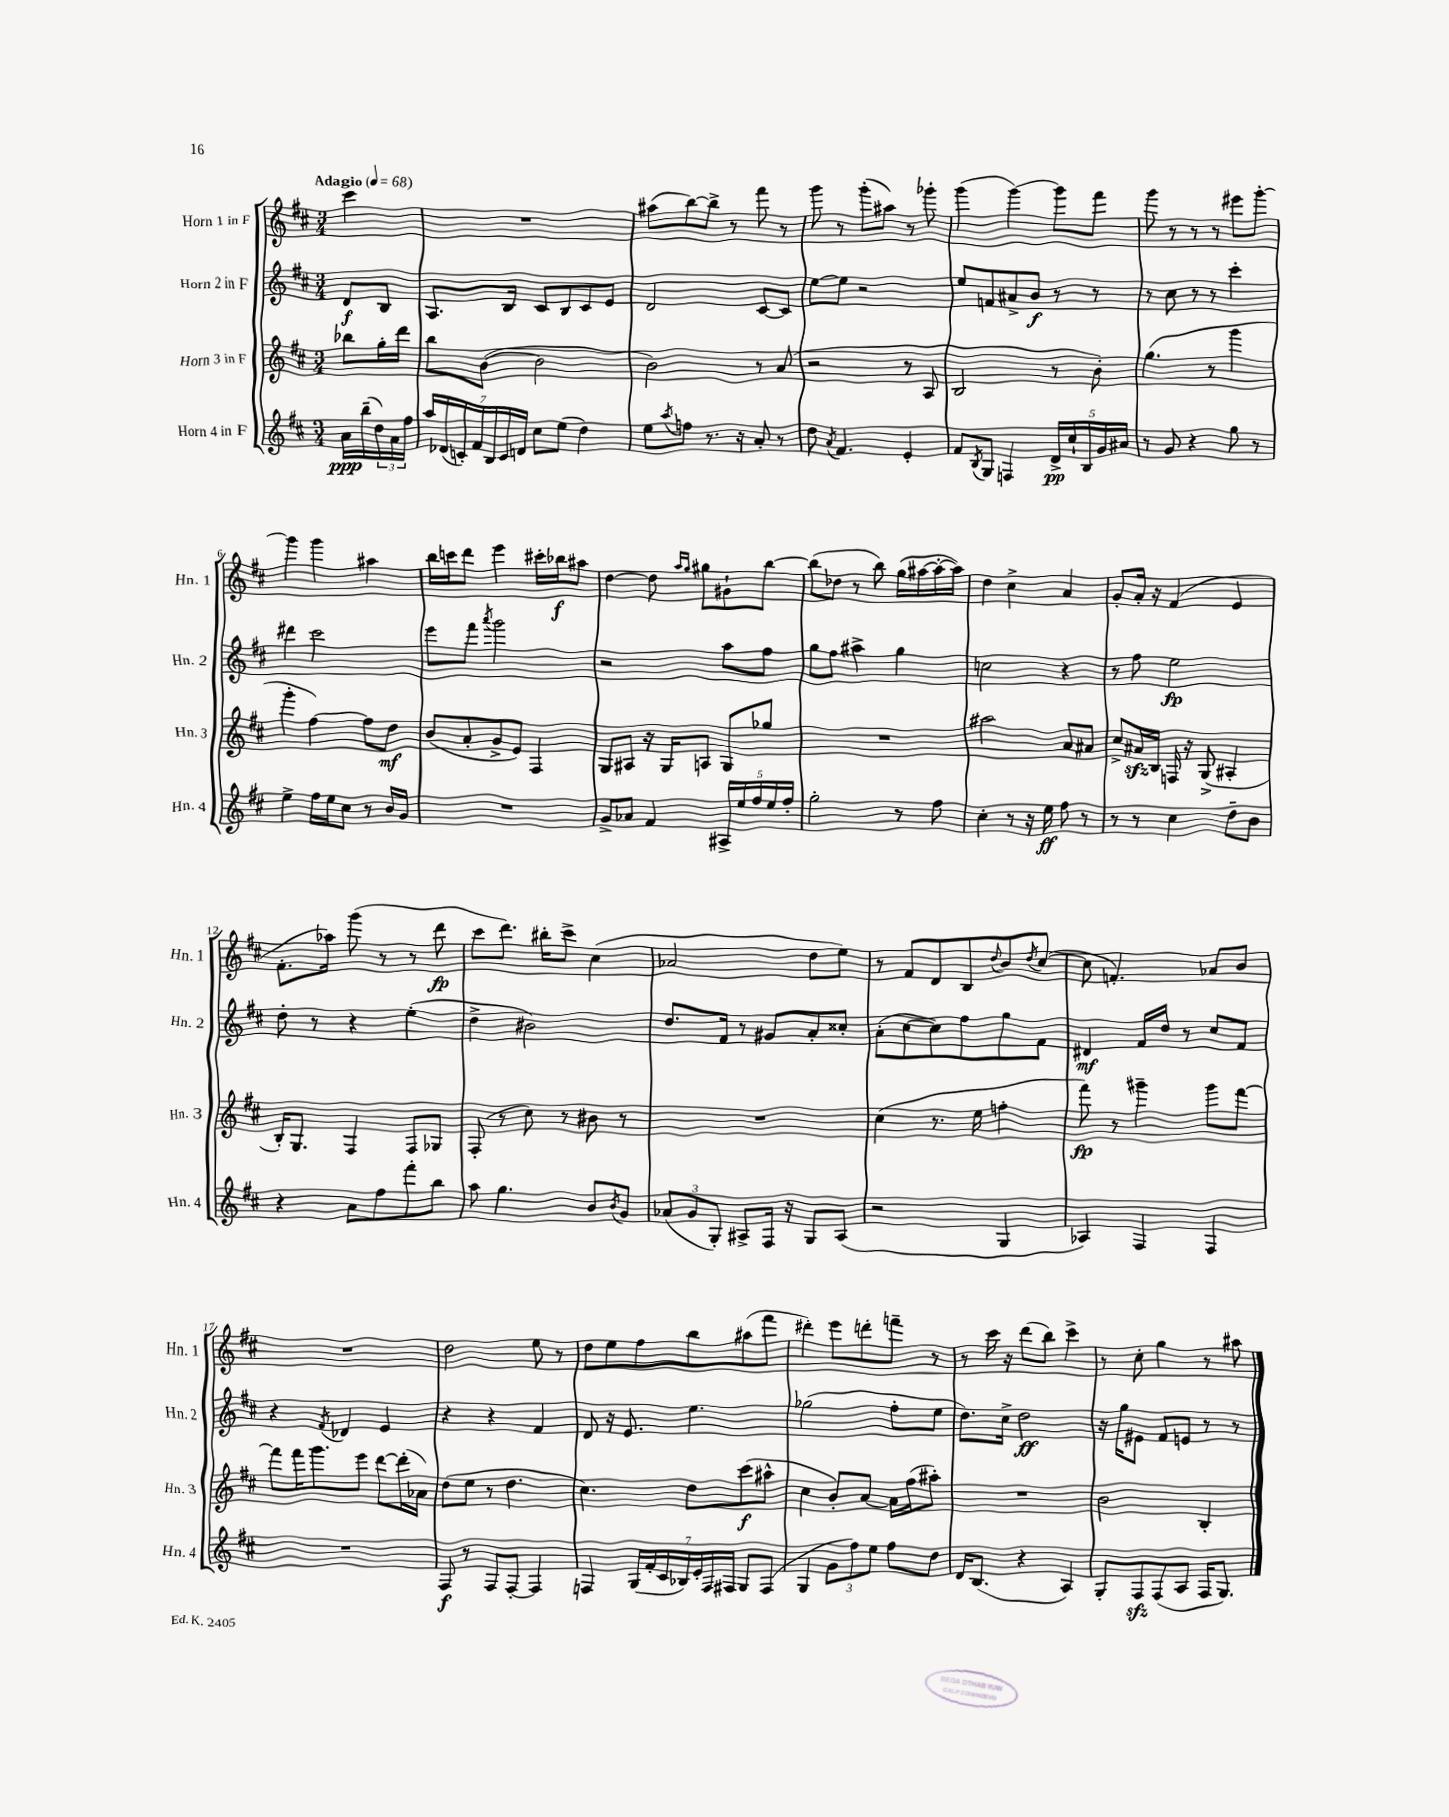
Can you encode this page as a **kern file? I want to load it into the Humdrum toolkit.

**kern	**kern	**kern	**kern
*staff4	*staff3	*staff2	*staff1
*clefG2	*clefG2	*clefG2	*clefG2
*k[f#c#]	*k[f#c#]	*k[f#c#]	*k[f#c#]
*M3/4	*M3/4	*M3/4	*M3/4
*MM68	*MM68	*MM68	*MM68
16a	8bb-	8d	4ccc#
(16bb~	.	.	.
24dd)	16gg'	8B	.
24a	.	.	.
.	16ddd	.	.
24ff#	.	.	.
=	=	=	=
28aa	8bb	8.A	2.r
(28d-	.	.	.
28c')	.	.	.
28f#	.	.	.
.	([8b	.	.
28B	.	.	.
28c	.	.	.
.	.	16B	.
28d	.	.	.
8cc#	2b]	8c#	.
(8ee	.	8B	.
4dd)	.	8c#	.
.	.	8e	.
=	=	=	=
8ee	2b)	2d	(8aa#
8qaa	.	.	.
8ff	.	.	[8bb)
8.r	.	.	8bb^]
.	.	.	8r
16r	.	.	.
8a'	8r	[8c#	8fff#
8r	(8a	8c#]	8r
=	=	=	=
8dd	2r	[8ee	8ggg
8qa	.	.	.
4.f#	.	8ee]	8r
.	.	2r	(8ggg'
.	.	.	8aa#)
4e'	8r	.	8r
.	8A	.	8ggg-'
=	=	=	=
8f#	2B	8ee	(4ggg
8qB	.	.	.
8G	.	8f	.
4F	.	8a#^	[4ggg)
.	.	8b	.
20d^	8r	8r	8ggg]
20cc#`	.	.	.
20B	.	.	.
.	8b')	8r	8fff#
20g	.	.	.
20a#	.	.	.
=	=	=	=
8r	(4.gg	8r	8ggg
8g	.	8cc#	8r
4r	.	8r	8r
.	8r	8r	8r
8gg	4ggg	4ccc#'	8eee#
8r	.	.	[8ggg'
=	=	=	=
4ee^	4ggg'	4ddd#	4ggg]
16ff#	[4ff#)	2ccc#	4ggg
16ee	.	.	.
8cc#	.	.	.
8r	8ff#]	.	4aa#
16b	8dd	.	.
16g	.	.	.
=	=	=	=
2.r	(8b	8eee	16bb
.	.	.	16ccc
.	8a'	8fff#	8ddd
.	.	8qaaa	.
.	8g^	2ggg	4eee
.	8e)	.	.
.	4F#	.	16ccc#'
.	.	.	16bb-
.	.	.	8aa#
=	=	=	=
8g^	8G	2r	[4dd
8a-	8A#	.	.
4f#	16r	.	8dd]
.	16G	.	.
.	.	.	16qqaa
.	.	.	16qqgg
.	8A	.	8gg#
20A#^	8G	8aa	8g#`
20ee	.	.	.
20ff#	.	.	.
.	8gg-	8ff#	[8bb
20ee	.	.	.
20ff#'	.	.	.
=	=	=	=
2gg'	2.r	8gg	(8bb]
.	.	8ff#	8dd-
.	.	4aa#^	8r
.	.	.	8bb)
8r	.	4gg	(16gg
.	.	.	[16aa#
8ff#	.	.	16aa#'_
.	.	.	16aa#])
=	=	=	=
4cc#'	2aa#	2cc	4dd
8r	.	.	4cc#^
16r	.	.	.
16ee	.	.	.
8ff#	8a	4r	4a
8r	8a#	.	.
=	=	=	=
8r	8cc#^	8r	8g'
8r	16a#	8ff#	16a'
.	16B	.	16r
4cc#	16F	2ee	(4f#
.	16r	.	.
.	(8G^	.	.
8dd~	4A#'	.	4e
8b	.	.	.
=	=	=	=
4r	16B')	8dd'	8.f#'
.	8.G	.	.
.	.	8r	.
.	.	.	16aa-)
8a	4F#	4r	(8ggg
8ff#	.	.	8r
8fff#'	8F#	(4ee'	8r
8bb	8G-	.	8ddd
=	=	=	=
8aa	(8F#'	4dd^	8ccc#
4.gg	8r	.	8.ddd)
.	8cc#)	2b#)	.
.	.	.	16bb#'
.	8r	.	8ccc#^
8b	8b#	.	(4cc#
8qb	.	.	.
8g	8r	.	.
=	=	=	=
(12a-	2.r	8.dd	2a-
12g	.	.	.
12G')	.	.	.
.	.	16f#	.
8A#^	.	8r	.
16F#	.	8g#	.
16r	.	.	.
8G	.	8a'	8dd
(8A#	.	8cc##'	8ee)
=	=	=	=
2r	(4cc#	(8a'	8r
.	.	[8cc#	8f#
.	8.r	8cc#])	8d
.	.	8ff#	8B
.	16ee	.	.
.	.	.	8qqdd
4G	4ff'	8gg	8b
.	.	.	8qdd
.	.	8f#	([8cc#
=	=	=	=
4A-)	8fff#)	4d#	8cc#]
.	8r	.	4.f')
4F#	4ggg#~	16f#	.
.	.	16dd	.
.	.	8r	.
4F#	8ggg#	8cc#	8a-
.	[8fff#	8f#	8b
=	=	=	=
2.r	8fff#]	4r	2.r
.	16fff#	.	.
.	8.ggg	.	.
.	.	8qf#	.
.	.	4d-	.
.	8eee	.	.
.	[8ddd	4e	.
.	(16ddd']	.	.
.	16a-)	.	.
=	=	=	=
8F#	(8dd	4r	2dd
8r	8ee	.	.
8F#	8r	4r	.
[8F#'	4.dd	.	.
4F#]	.	4f#	8ee
.	.	.	8r
=	=	=	=
4F	4.cc#)	8d	8dd
.	.	16r	8ee
.	.	8.e	.
(28G	.	.	8ff#
28f#'	.	.	.
28c#	.	.	.
28B-)	.	.	.
.	8dd	4.ee	8bb
28e'	.	.	.
28F	.	.	.
28F#	.	.	.
8G	(8ccc#	.	(8aa#
(8F#	8aa#^^	.	8fff#
=	=	=	=
4G	4cc#	(2gg-	4ddd#')
12g	8b')	.	8eee
12ff#)	.	.	.
.	[8a	.	8ddd'
12ee	.	.	.
8ff#	16a]	8ff#'	8fff~
.	(16ff#	.	.
8dd	8aa#')	8ee	8r
=	=	=	=
16d	2.r	8.dd)	8r
(8.B	.	.	.
.	.	.	16ccc#
.	.	16cc#^	16r
4r	.	2dd	(8ddd
.	.	.	8bb)
4A)	.	.	4ccc#^
=	=	=	=
8G'	2b	16r	8r
.	.	16gg	.
8F#	.	8e#	8cc#'
(8F#	.	8f#	4gg
8A	.	8e	.
16F#	4B'	8r	8r
8.G)	.	.	.
.	.	8r	8aa#
==	==	==	==
*-	*-	*-	*-
